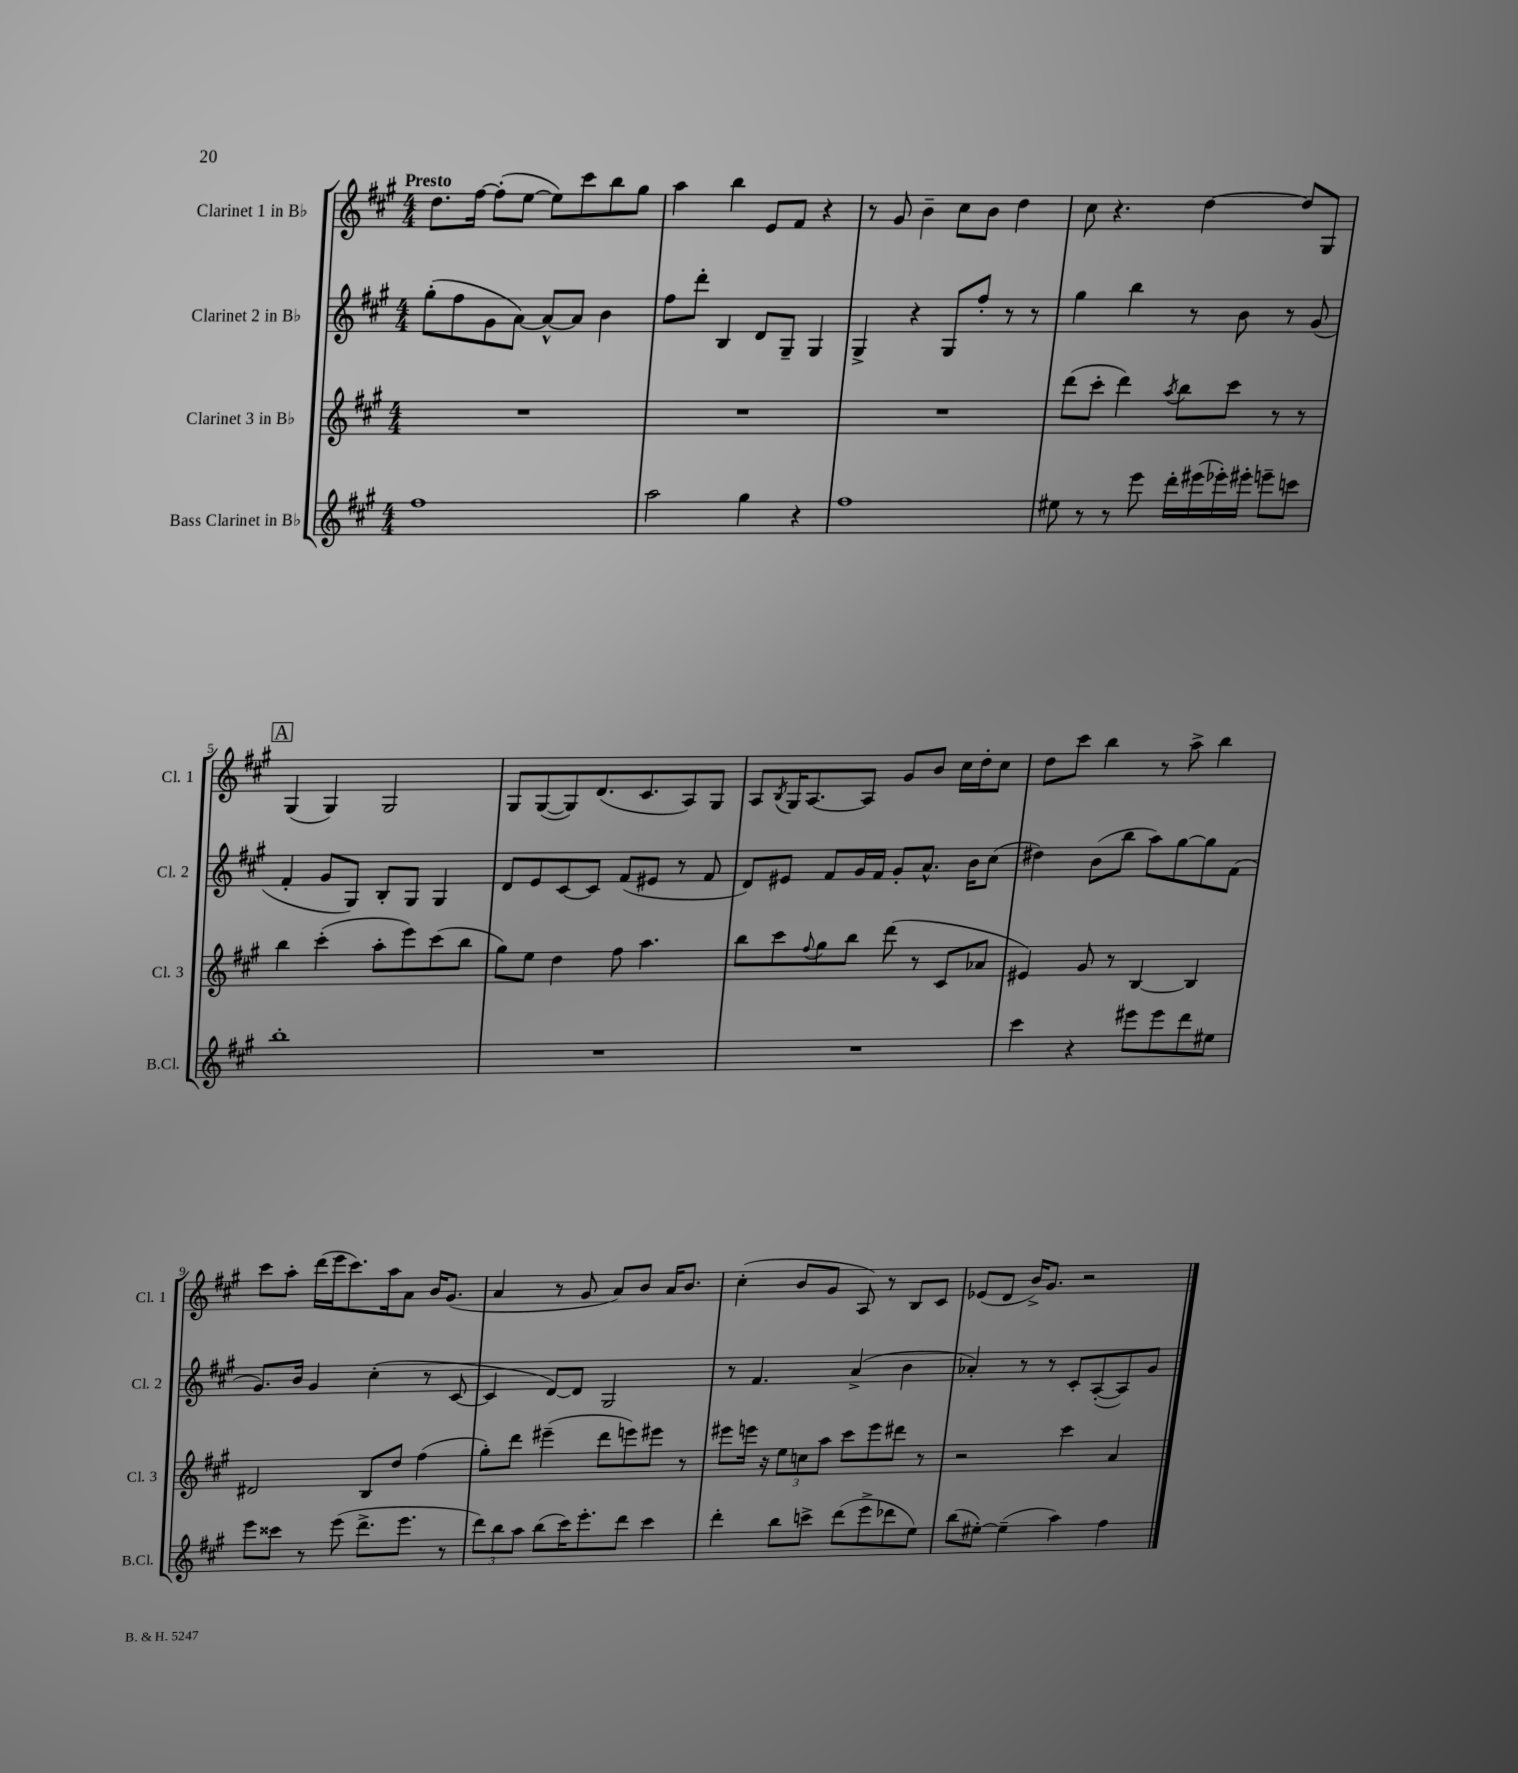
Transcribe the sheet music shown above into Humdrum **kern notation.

**kern	**kern	**kern	**kern
*staff4	*staff3	*staff2	*staff1
*clefG2	*clefG2	*clefG2	*clefG2
*k[f#c#g#]	*k[f#c#g#]	*k[f#c#g#]	*k[f#c#g#]
*M4/4	*M4/4	*M4/4	*M4/4
1ff#	1r	(8gg#'	8.dd
.	.	8ff#	.
.	.	.	[16ff#
.	.	8g#	(8ff#']
.	.	[8a)	[8ee
.	.	8a^^_	8ee])
.	.	8a]	8ccc#
.	.	4b	8bb
.	.	.	8gg#
=	=	=	=
2aa	1r	8ff#	4aa
.	.	8ddd'	.
.	.	4B	4bb
4gg#	.	8d	8e
.	.	8G#~	8f#
4r	.	4G#	4r
=	=	=	=
1ff#	1r	4G#^	8r
.	.	.	8g#
.	.	4r	4b~
.	.	8G#	8cc#
.	.	8ff#'	8b
.	.	8r	4dd
.	.	8r	.
=	=	=	=
8ee#	(8ddd	4gg#	8cc#
8r	8ccc#'	.	4.r
8r	4ddd)	4bb	.
8eee	.	.	.
.	8qaa	.	.
16ddd'	8bb	8r	[4dd
(16eee#	.	.	.
16eee-')	8ccc#	8b	.
16eee#'	.	.	.
8eee~	8r	8r	8dd]
8ccc	8r	(8g#	8G#
=	=	=	=
1bb'	4bb	4f#'	(4G#
.	(4ccc#'	8g#	4G#)
.	.	8G#)	.
.	8aa'	8B'	2G#
.	8eee)	8G#	.
.	(8ccc#	4G#	.
.	8bb	.	.
=	=	=	=
1r	8gg#)	8d	8G#
.	8ee	8e	([8G#
.	4dd	[8c#	8G#])
.	.	8c#]	(8.d
.	8ff#	(8f#	.
.	.	.	8.c#
.	4.aa	8e#	.
.	.	8r	8A)
.	.	8f#	8G#
=	=	=	=
1r	8bb	8d)	8A
.	.	.	8qB
.	8ccc#	8e#	16G#
.	.	.	[8.A
.	8qqff#	.	.
.	8gg#	8f#	.
.	8bb	16g#	8A]
.	.	16f#	.
.	(8ddd	8g#'	8g#
.	8r	8.a^^	8b
.	8c#	.	16cc#
.	.	16b	16dd'
.	8a-	(8cc#	8cc#
=	=	=	=
4ccc#	4e#)	4dd#)	8dd
.	.	.	8ccc#
4r	8g#	(8b	4bb
.	8r	8bb	.
8eee#	[4B	8aa)	8r
8eee#	.	[8gg#	8aa^
8ddd	4B]	8gg#]	4bb
8ee#	.	(8f#	.
=	=	=	=
8eee	2d#	8.g#)	8ccc#
8ccc##	.	.	8aa'
.	.	16b	.
8r	.	4g#	(16ddd
.	.	.	16eee
(8eee	.	.	8.ccc#)
8.ddd^	8B	(4cc#'	.
.	.	.	16aa
.	8dd	.	8a
8.eee	.	.	.
.	(4ff#	8r	16b
.	.	.	(8.g#
8r	.	[8c#	.
=	=	=	=
12ddd)	8gg#')	4c#]	4a
12bb	.	.	.
.	8ddd	.	.
12aa	.	.	.
(8bb	(4eee#~	[8d)	8r
16ccc#)	.	8d]	8g#
8.eee'	.	.	.
.	8ddd	2G#	8a)
8ddd	8eee)	.	8b
4ccc#	8eee#	.	16a
.	.	.	8.b
.	8r	.	.
=	=	=	=
4ddd'	8eee#	8r	(4cc#'
.	16eee	4.f#	.
.	16r	.	.
8bb	12ee	.	8b
.	12cc	.	.
8ccc^	.	.	8g#
.	12aa	.	.
(8ddd	8ccc#	(4a^	8A)
8eee^	8eee	.	8r
8ddd-	8ddd#	4b	8B
8ee)	8r	.	8c#
=	=	=	=
(8bb	2r	4a-')	(8e-
[8ee#')	.	.	8d
(4ee#~]	.	8r	16b^)
.	.	.	8.g#
.	.	8r	.
4aa)	4ccc#	8c#'	2r
.	.	([8A'	.
4ff#	4a	8A])	.
.	.	8g#	.
==	==	==	==
*-	*-	*-	*-
